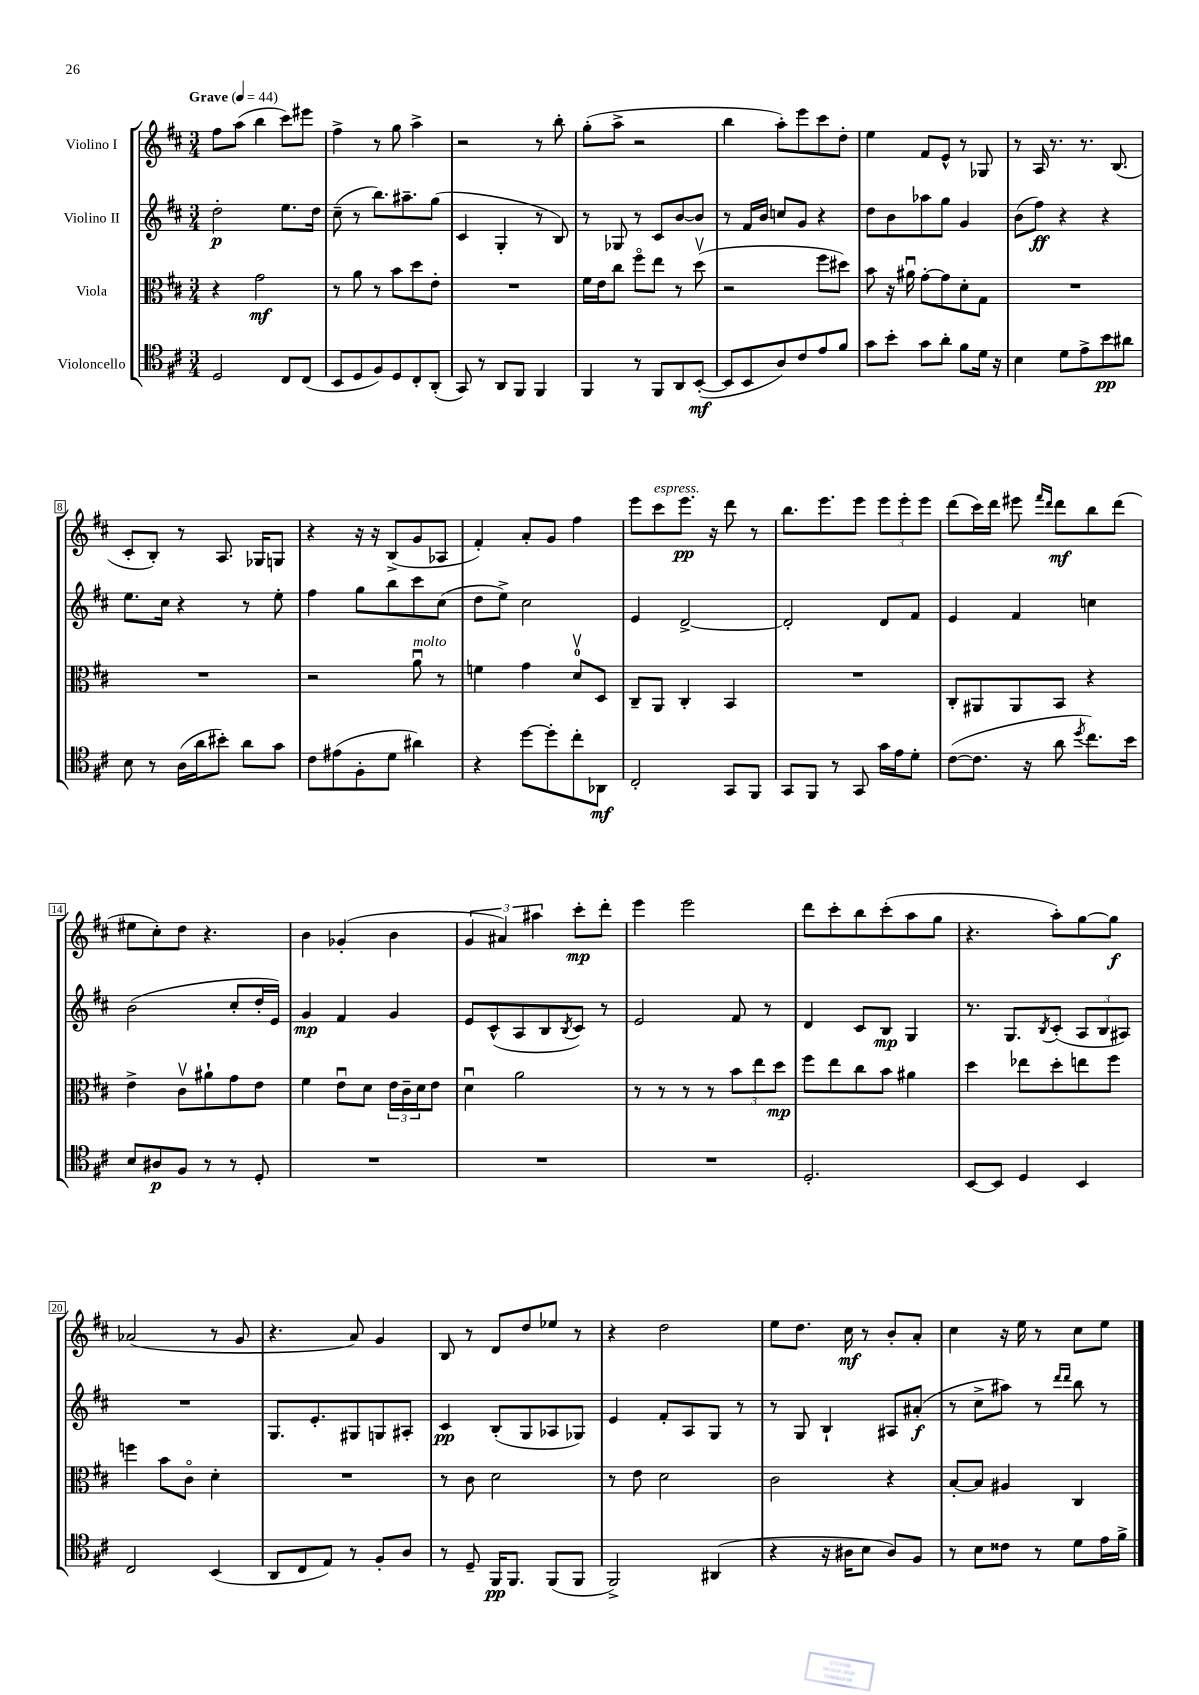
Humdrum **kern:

**kern	**dynam	**kern	**dynam	**kern	**dynam	**kern	**dynam
*part4	*part4	*part3	*part3	*part2	*part2	*part1	*part1
*staff4	*staff4	*staff3	*staff3	*staff2	*staff2	*staff1	*staff1
*I"Violoncello	*	*I"Viola	*	*I"Violino II	*	*I"Violino I	*
*clefC4	*	*clefC3	*	*clefG2	*	*clefG2	*
*k[f#c#]	*	*k[f#c#]	*	*k[f#c#]	*	*k[f#c#]	*
*M3/4	*	*M3/4	*	*M3/4	*	*M3/4	*
*MM44	*	*MM44	*	*MM44	*	*MM44	*
=1	=1	=1	=1	=1	=1	=1	=1
!	!	!	!	!	!	!LO:TX:a:B:t=Grave	!
2D/	.	4r	.	2dd'\	p	8ff#\L	.
.	.	.	.	.	.	(8aa\J	.
.	.	2g\	mf	.	.	4bb\	.
8C#/L	.	.	.	8.ee\L	.	8ccc#\L)	.
(8C#/J	.	.	.	.	.	8eee#X\J	.
.	.	.	.	16dd\Jk	.	.	.
=2	=2	=2	=2	=2	=2	=2	=2
8BB/L	.	8r	.	(8cc#~\	.	4ff#^\	.
8D/	.	8a\	.	8r	.	.	.
8F#/)	.	8r	.	8.bb\L)	.	8r	.
8D/	.	8b\L	.	.	.	8gg\	.
.	.	.	.	8.aa#X~\	.	.	.
8C#'/	.	8dd\	.	.	.	4aa^\	.
(8AA'/J	.	8e'\J	.	(8gg\J	.	.	.
=3	=3	=3	=3	=3	=3	=3	=3
8GG/)	.	2.r	.	4c#/	.	2r	.
8r	.	.	.	.	.	.	.
8AA/L	.	.	.	4G'/	.	.	.
8FF#/J	.	.	.	.	.	.	.
4FF#/	.	.	.	8r	.	8r	.
.	.	.	.	8B/)	.	8bb'\	.
=4	=4	=4	=4	=4	=4	=4	=4
4FF#/	.	16f#\LL	.	8r	.	(8gg'\L	.
.	.	16e\J	.	.	.	.	.
.	.	8cc#\J	.	8G-X/	.	8aa^\J	.
8r	.	8ff#\L	.	8r	.	2r	.
8FF#/L	.	8ee\J	.	8c#/L	.	.	.
8AA/	.	8r	.	[8b/	.	.	.
([8BB'/J	mf	(8ddv\	.	8b/J]	.	.	.
=5	=5	=5	=5	=5	=5	=5	=5
8BB/L]	.	2r	.	8r	.	4bb\	.
8BB/	.	.	.	16f#/LL	.	.	.
.	.	.	.	16b/JJ	.	.	.
8A/)	.	.	.	8ccn/L	.	8aa'\L)	.
8c#/	.	.	.	8g/J	.	8eee\	.
8e/	.	8ff#\L	.	4r	.	8ccc#\	.
8f#/J	.	8dd#X\J)	.	.	.	8dd'\J	.
=6	=6	=6	=6	=6	=6	=6	=6
8g\L	.	8b\	.	8dd\L	.	4ee\	.
8b'\J	.	16r	.	8b\	.	.	.
.	.	16a#Xu\	.	.	.	.	.
8g\L	.	[8g'\L	.	8aa-X\	.	8f#/L	.
8a'\J	.	8g\]	.	8gg\J	.	8e^^/J	.
8f#\L	.	8d'\	.	4g/	.	8r	.
16d\Jk	.	8G\J	.	.	.	8G-X/	.
16r	.	.	.	.	.	.	.
=7	=7	=7	=7	=7	=7	=7	=7
4B\	.	2.r	.	(8b\L	.	8r	.
.	.	.	.	8ff#\J)	ff	16A/	.
.	.	.	.	.	.	8.r	.
8d\L	.	.	.	4r	.	.	.
8e^\	.	.	.	.	.	8.r	.
8b\	pp	.	.	4r	.	.	.
.	.	.	.	.	.	(8.B/	.
8a#X\J	.	.	.	.	.	.	.
!!LO:LB:g=z
=8	=8	=8	=8	=8	=8	=8	=8
8B\	.	2.r	.	8.ee\L	.	8c#'/L	.
8r	.	.	.	.	.	8B'/J)	.
.	.	.	.	16cc#\Jk	.	.	.
(16A\LL	.	.	.	4r	.	8r	.
16a\J	.	.	.	.	.	.	.
8b#X'\J)	.	.	.	.	.	8.A/	.
8a\L	.	.	.	8r	.	.	.
.	.	.	.	.	.	16G-X/KL	.
8g\J	.	.	.	8ee'\	.	8Gn/J	.
=9	=9	=9	=9	=9	=9	=9	=9
8c#\L	.	2r	.	4ff#\	.	4r	.
(8e#X\	.	.	.	.	.	.	.
8F#'\	.	.	.	8gg\L	.	16r	.
.	.	.	.	.	.	16r	.
8d\J	.	.	.	8bb\	.	(8B^/L	.
!	!	!LO:TX:a:i:t=molto	!	!	!	!	!
4a#X\)	.	8au\	.	8ccc#\	.	8g/	.
.	.	8r	.	(8cc#\J	.	8A-X/J	.
=10	=10	=10	=10	=10	=10	=10	=10
4r	.	4fn\	.	8dd\L	.	4f#'/)	.
.	.	.	.	8ee^\J)	.	.	.
[8dd\L	.	4g\	.	2cc#\	.	8a'/L	.
8dd'\]	.	.	.	.	.	8g/J	.
8cc#'\	.	8dv/L	.	.	.	4ff#\	.
8AA-X\J	mf	8D/J	.	.	.	.	.
=11	=11	=11	=11	=11	=11	=11	=11
2C#'/	.	8C#~/L	.	4e/	.	8eee\L	.
!	!	!	!	!	!	!LO:TX:a:i:t=espress.	!
.	.	8AA/J	.	.	.	8ccc#\	.
.	.	4C#'/	.	[2d^/	.	8.eee\J	pp
.	.	.	.	.	.	16r	.
8GG/L	.	4BB/	.	.	.	8ddd\	.
8FF#/J	.	.	.	.	.	8r	.
=12	=12	=12	=12	=12	=12	=12	=12
8GG/L	.	2.r	.	2d'/]	.	8.bb\L	.
8FF#/J	.	.	.	.	.	.	.
.	.	.	.	.	.	8.eee\	.
8r	.	.	.	.	.	.	.
8GG/	.	.	.	.	.	8eee\J	.
16g\LL	.	.	.	8d/L	.	12eee\L	.
16e\J	.	.	.	.	.	.	.
.	.	.	.	.	.	12eee'\	.
8d'\J	.	.	.	8f#/J	.	.	.
.	.	.	.	.	.	12eee\J	.
=13	=13	=13	=13	=13	=13	=13	=13
([8c#\L	.	8C#'/L	.	4e/	.	(8ddd\L	.
8.c#\J]	.	8AA#X/	.	.	.	16ccc#\L)	.
.	.	.	.	.	.	16ddd\JJ	.
.	.	8AA#/	.	4f#/	.	8eee#X\	.
16r	.	.	.	.	.	.	.
.	.	.	.	.	.	16qqfff#/LL	.
.	.	.	.	.	.	16qqddd/JJ	.
8a\	.	8BB/J	.	.	.	8ddd\L	mf
8qdd/	.	.	.	.	.	.	.
8.cc#\L)	.	4r	.	4ccn\	.	8bb\	.
.	.	.	.	.	.	(8ddd\J	.
16b\Jk	.	.	.	.	.	.	.
!!LO:LB:g=z
=14	=14	=14	=14	=14	=14	=14	=14
8B/L	.	4e^\	.	(2b\	.	8ee#X\L	.
8A#X/	p	.	.	.	.	8cc#'\)	.
8F#/J	.	8c#v\L	.	.	.	8dd\J	.
8r	.	8a#X`\	.	.	.	4.r	.
8r	.	8g\	.	8cc#'/L	.	.	.
8D'/	.	8e\J	.	16dd'/L	.	.	.
.	.	.	.	16e/JJ)	.	.	.
=15	=15	=15	=15	=15	=15	=15	=15
2.r	.	4f#\	.	4g/	mp	4b\	.
.	.	8eu\L	.	4f#/	.	(4g-X'/	.
.	.	8d\J	.	.	.	.	.
.	.	24e\LL	.	4g/	.	4b\	.
.	.	24c#~\	.	.	.	.	.
.	.	24d\J	.	.	.	.	.
.	.	8e\J	.	.	.	.	.
=16	=16	=16	=16	=16	=16	=16	=16
2.r	.	4du\	.	8e/L	.	6g/	.
.	.	.	.	(8c#^^/	.	.	.
.	.	.	.	.	.	6a#X/)	.
.	.	2a\	.	8A/	.	.	.
.	.	.	.	.	.	6aa#X\	.
.	.	.	.	8B/	.	.	.
.	.	.	.	8qB/	.	.	.
.	.	.	.	8c#/J)	.	8ccc#'\L	mp
.	.	.	.	8r	.	8ddd'\J	.
=17	=17	=17	=17	=17	=17	=17	=17
2.r	.	8r	.	2e/	.	4eee\	.
.	.	8r	.	.	.	.	.
.	.	8r	.	.	.	2eee\	.
.	.	8r	.	.	.	.	.
.	.	12b\L	.	8f#/	.	.	.
.	.	12ee\	.	.	.	.	.
.	.	.	.	8r	.	.	.
.	.	12dd\J	mp	.	.	.	.
=18	=18	=18	=18	=18	=18	=18	=18
2.D'/	.	8ff#\L	.	4d/	.	8ddd\L	.
.	.	8ee\	.	.	.	8ccc#'\	.
.	.	8cc#\	.	8c#/L	.	8bb\	.
.	.	8b\J	.	8B/J	mp	(8ccc#'\	.
.	.	4a#X\	.	4G/	.	8aa\	.
.	.	.	.	.	.	8gg\J	.
=19	=19	=19	=19	=19	=19	=19	=19
[8BB/L	.	4dd\	.	8.r	.	4.r	.
8BB/J]	.	.	.	.	.	.	.
.	.	.	.	8.G/L	.	.	.
4D/	.	8ee-X\L	.	.	.	.	.
.	.	.	.	8qB/	.	.	.
.	.	8dd'\	.	(8c#'/J	.	8aa'\L)	.
4BB/	.	8een\	.	12A/L	.	[8gg\	.
.	.	.	.	12B/	.	.	.
.	.	8ff#\J	.	.	.	8gg\J]	f
.	.	.	.	12A#X/J)	.	.	.
!!LO:LB:g=z
=20	=20	=20	=20	=20	=20	=20	=20
2C#/	.	4ffn\	.	2.r	.	(2a-X/	.
.	.	8b\L	.	.	.	.	.
.	.	8c#\J	.	.	.	.	.
(4BB/	.	4d'\	.	.	.	8r	.
.	.	.	.	.	.	8g/	.
=21	=21	=21	=21	=21	=21	=21	=21
8AA/L	.	2.r	.	8.G/L	.	4.r	.
8C#/	.	.	.	.	.	.	.
.	.	.	.	8.e'/	.	.	.
8E/J)	.	.	.	.	.	.	.
8r	.	.	.	8G#X/	.	8a/)	.
8F#'/L	.	.	.	8Gn/	.	4g/	.
8A/J	.	.	.	8A#X'/J	.	.	.
=22	=22	=22	=22	=22	=22	=22	=22
8r	.	8r	.	4c#/	pp	8B/	.
8D~/	.	8c#\	.	.	.	8r	.
16FF#/KL	pp	2d\	.	(8B'/L	.	8d/L	.
8.FF#/J	.	.	.	.	.	.	.
.	.	.	.	8G/	.	8dd/	.
(8FF#/L	.	.	.	8A-X/	.	8ee-X/J	.
8FF#/J	.	.	.	8G-X/J)	.	8r	.
=23	=23	=23	=23	=23	=23	=23	=23
2FF#^/)	.	8r	.	4e/	.	4r	.
.	.	8e\	.	.	.	.	.
.	.	2d\	.	8f#'/L	.	2dd\	.
.	.	.	.	8A/	.	.	.
(4AA#X/	.	.	.	8G/J	.	.	.
.	.	.	.	8r	.	.	.
=24	=24	=24	=24	=24	=24	=24	=24
4r	.	2c#\	.	8r	.	8ee\L	.
.	.	.	.	8G/	.	8.dd\J	.
16r	.	.	.	4B`/	.	.	.
16A#X\KL	.	.	.	.	.	16cc#\	mf
8B\J	.	.	.	.	.	8r	.
8A#/L)	.	4r	.	8A#X/L	.	8b'/L	.
8F#/J	.	.	.	(8a#X'/J	f	8a'/J	.
=25	=25	=25	=25	=25	=25	=25	=25
8r	.	[8B'/L	.	8r	.	4cc#\	.
8B\L	.	8B/J]	.	8cc#^\L	.	.	.
8c##X\J	.	4A#X/	.	8aa#X\J)	.	16r	.
.	.	.	.	.	.	16ee\	.
8r	.	.	.	8r	.	8r	.
.	.	.	.	16qqddd/LL	.	.	.
.	.	.	.	16qqddd/JJ	.	.	.
8d\L	.	4C#/	.	8bb\	.	8cc#\L	.
16e\L	.	.	.	8r	.	8ee\J	.
16f#^\JJ	.	.	.	.	.	.	.
==	==	==	==	==	==	==	==
*-	*-	*-	*-	*-	*-	*-	*-
